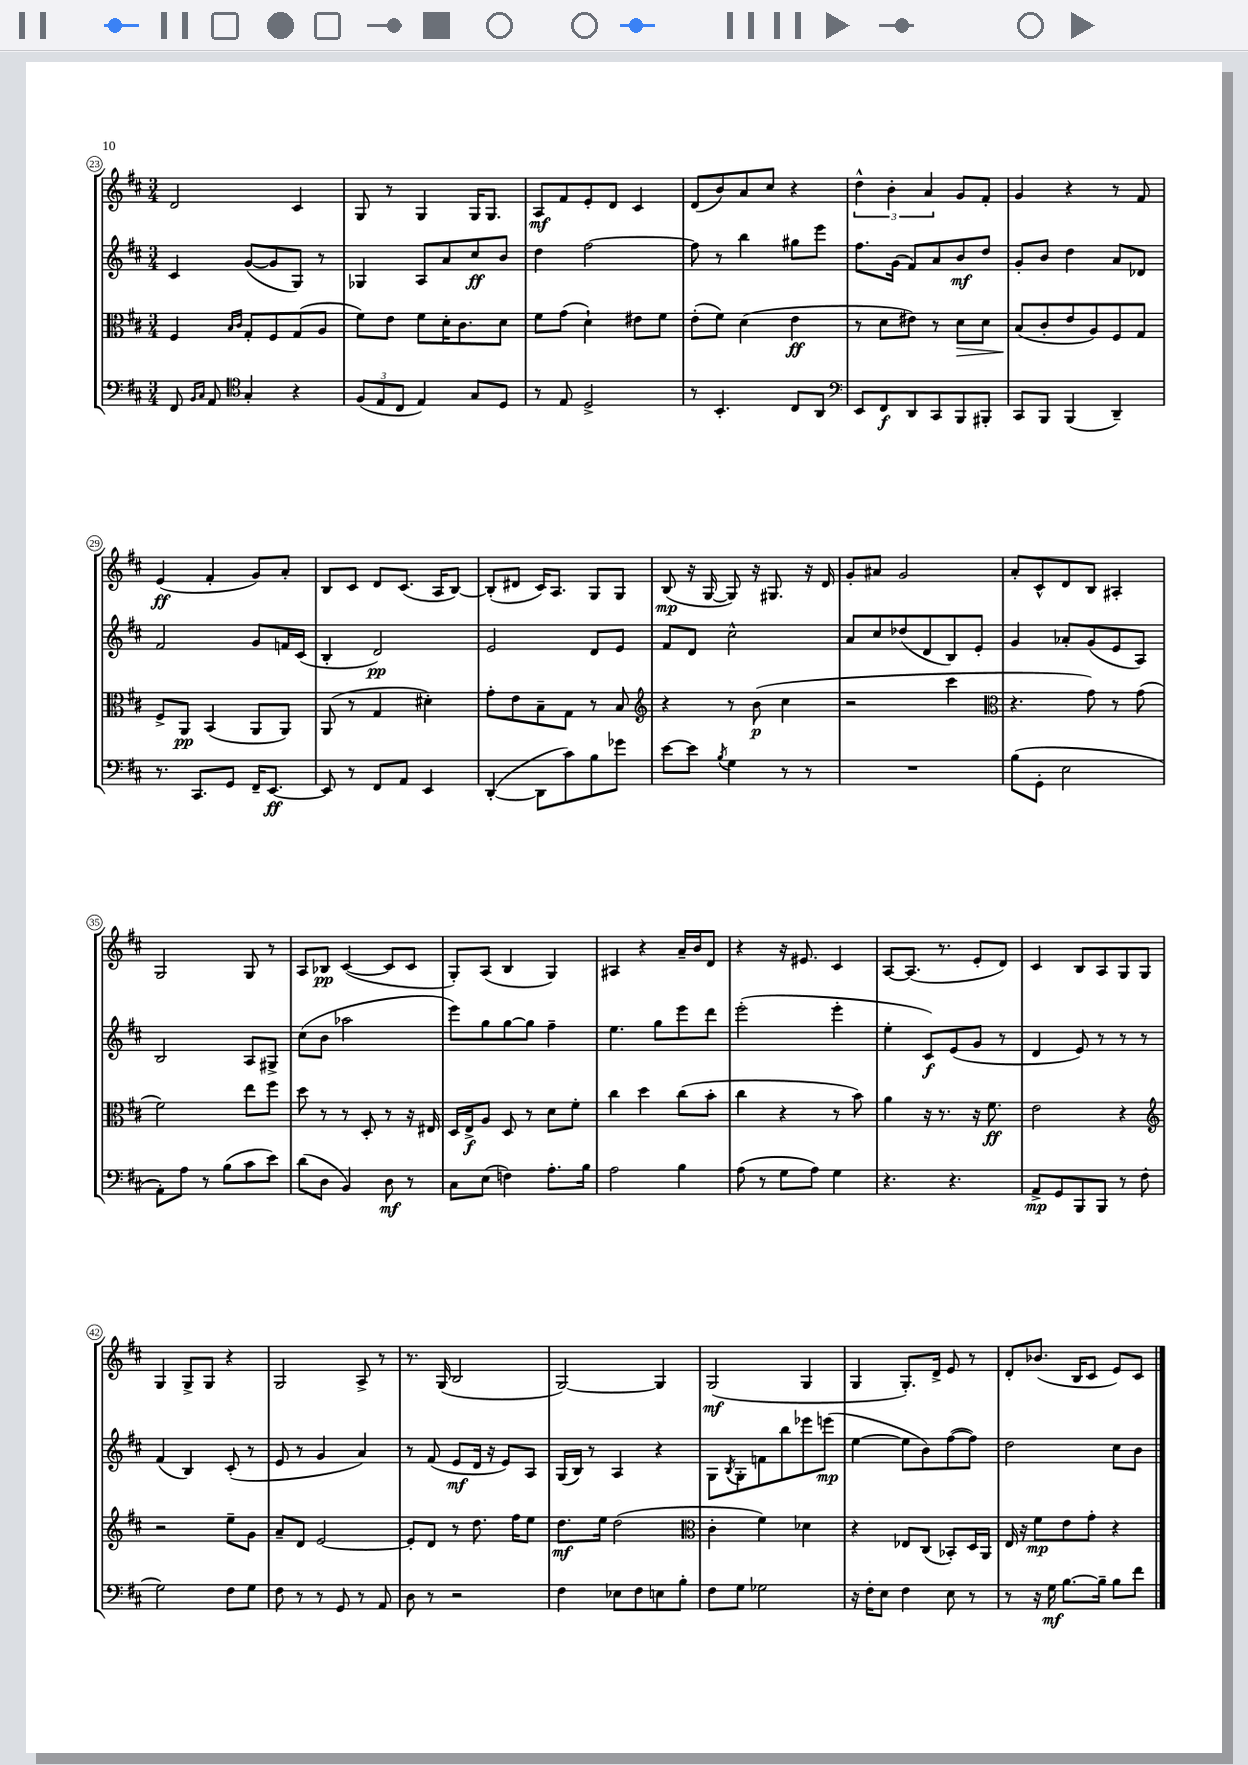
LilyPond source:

<<
\new StaffGroup <<
\new Staff = "s0" {
    \clef treble \key d \major \numericTimeSignature \time 3/4
    d'2 cis'4 |
    g8 r8 g4 g16 g8. |
    a8\mf fis'8 e'8-. d'8 cis'4 |
    d'8( b'8) a'8 cis''8 r4 |
    \tuplet 3/2 { d''4-^ b'4-. a'4 } g'8 fis'8-. |
    g'4 r4 r8 fis'8 |
    e'4\ff( fis'4-. g'8) a'8-. |
    b8 cis'8 d'8 cis'8.( a16 b8~) |
    b8-.( dis'8 cis'16) a8. g8 g8 |
    b8\mp( r16 g16~ g8) r16 gis8. r16 d'16 |
    g'8-. ais'8 g'2 |
    a'8-. cis'8-^ d'8 b8 ais4-. |
    g2 g8 r8 |
    a8 bes8\pp cis'4~( cis'8 cis'8 |
    g8-.) a8( b4 g4) |
    ais4 r4 a'16-- b'16 d'8 |
    r4 r16 eis'8. cis'4 |
    a8~ a8.( r8. e'8-. d'8) |
    cis'4 b8 a8 g8 g8 |
    g4 g8-> g8 r4 |
    g2 a8-> r8 |
    r8. g16( b2 |
    g2~) g4 |
    g2\mf( g4 |
    g4 g8.-.) d'16-> e'8 r8 |
    d'8-. bes'8.( b16 cis'8 e'8) cis'8 \bar "|." |
}
\new Staff = "s1" {
    \clef treble \key d \major \numericTimeSignature \time 3/4
    cis'4 g'8~( g'8 g8) r8 |
    ges4 a8 a'8 cis''8\ff b'8 |
    d''4 fis''2~ |
    fis''8 r8 b''4 gis''8 e'''8 |
    fis''8. g'16( fis'8) a'8 b'8\mf d''8 |
    g'8-. b'8 d''4 a'8 des'8 |
    fis'2 g'8 f'16 cis'16( |
    b4-. d'2\pp) |
    e'2 d'8 e'8 |
    fis'8 d'8 cis''2-^ |
    a'8 cis''8 des''8( d'8 b8) e'8-. |
    g'4 aes'8-. g'8( e'8 a8) |
    b2 a8 gis8-> |
    cis''8( b'8 aes''2 |
    e'''8) g''8 g''8~ g''8 fis''4-- |
    e''4. g''8 e'''8 d'''8 |
    e'''2-.( e'''4-. |
    e''4-. cis'8\f) e'8( g'8 r8 |
    d'4 e'8) r8 r8 r8 |
    fis'4( b4) cis'8-.( r8 |
    e'8 r8 g'4 a'4) |
    r8 fis'8( e'8\mf d'16 r16 e'8) a8 |
    g16( b16) r8 a4 r4 |
    g8 \acciaccatura { b8 } g8-. f'8 b''8 ees'''8 e'''8\mp( |
    e''4~ e''8 b'8) fis''8~( fis''8) |
    d''2 cis''8 b'8 \bar "|." |
}
\new Staff = "s2" {
    \clef alto \key d \major \numericTimeSignature \time 3/4
    fis4 \grace { b16 cis'16 } g8-. fis8 g8( a8 |
    fis'8) e'8 fis'8 d'16-. cis'8. d'8 |
    fis'8 g'8( d'4-!) eis'8 fis'8 |
    e'8-.( fis'8) d'4( e'4\ff |
    r8 d'8 eis'8) r8 d'8\> d'8 |
    b8\!( cis'8-. e'8 a8) fis8 g8 |
    fis8-> a,8\pp b,4( a,8 a,8) |
    a,8( r8 g4 dis'4-.) |
    g'8-. e'8 b8-- g8 r8 b8 |
    \clef treble r4 r8 b'8\p( cis''4 |
    r2 cis'''4 |
    \clef alto r4. g'8) r8 g'8( |
    fis'2) e''8 fis''8 |
    d''8 r8 r8 d8-. r8 r16 eis16 |
    d16 e16->\f a8 d8 r8 d'8 fis'8-. |
    cis''4 d''4 cis''8( b'8-. |
    cis''4 r4 r8 b'8) |
    a'4 r16 r8. r16 fis'8.\ff |
    e'2 r4 |
    \clef treble r2 e''8-- g'8 |
    a'8-- d'8 e'2~ |
    e'8-. d'8 r8 d''8. fis''16 e''8 |
    d''8.\mf e''16 d''2( |
    \clef alto cis'4-. fis'4) des'4 |
    r4 ees8 cis8( bes,8-.) d16 a,16 |
    e16 r16 fis'8\mp e'8 g'8-. r4 \bar "|." |
}
\new Staff = "s3" {
    \clef bass \key d \major \numericTimeSignature \time 3/4
    fis,8 \grace { b,16 cis16 } a,8 \clef tenor g4-. r4 |
    \tuplet 3/2 { fis8( e8 cis8 } e4) g8 d8 |
    r8 e8 d2-> |
    r8 b,4.-. cis8 a,8 |
    \clef bass e,8 fis,8\f d,8 cis,8 b,,8 bis,,8-. |
    cis,8 b,,8 b,,4( d,4--) |
    r8. cis,8. g,8 fis,16-- e,8.~\ff |
    e,8 r8 fis,8 a,8 e,4 |
    d,4~-.( d,8 cis'8) b8 ges'8 |
    e'8~ e'8 \acciaccatura { b8 } g4 r8 r8 |
    R2. |
    b8( g,8-. e2 |
    a,8-.) a8 r8 b8( cis'8 e'8) |
    d'8( d8 b,4) d8\mf r8 |
    cis8 e8( f4) a8.-. b16 |
    a2 b4 |
    a8( r8 g8 a8) g4 |
    r4. r4. |
    a,8->\mp g,8 b,,8 b,,8 r8 fis8( |
    g2) fis8 g8 |
    fis8 r8 r8 g,8 r8 a,8 |
    d8 r8 r2 |
    fis4 ees8 fis8 e8 b8-. |
    fis8 g8 ges2 |
    r16 fis16-. e8 fis4 e8 r8 |
    r8 r16 g16\mf b8.~ b16-- b8 fis'8 \bar "|." |
}
>>
>>
\layout { \context { \Score currentBarNumber = #23 \override BarNumber.stencil = #(make-stencil-circler 0.1 0.3 ly:text-interface::print) } }
